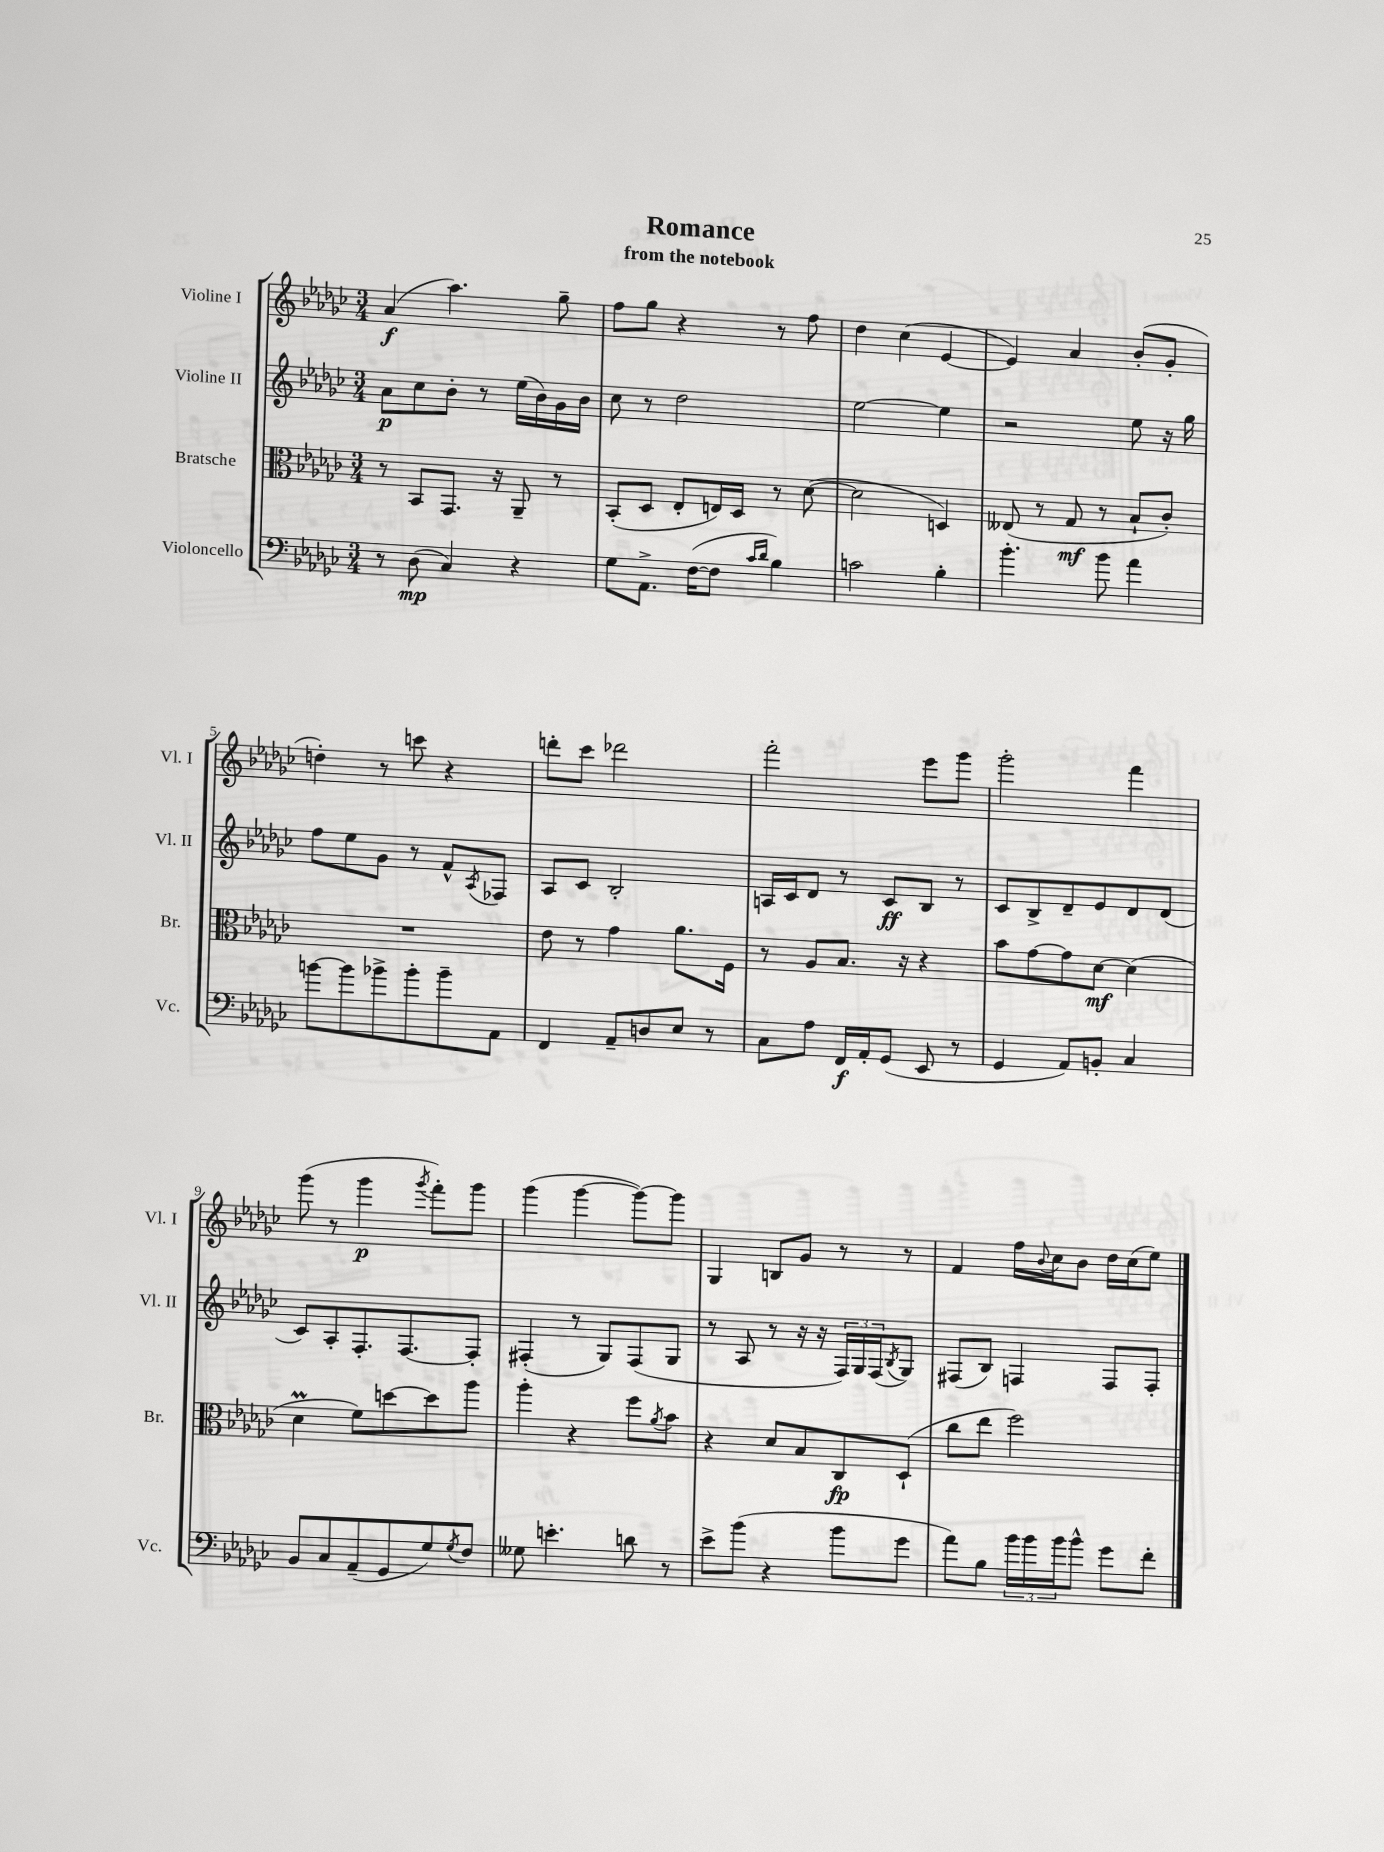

**kern	**kern	**kern	**kern
*staff4	*staff3	*staff2	*staff1
*clefF4	*clefC3	*clefG2	*clefG2
*k[b-e-a-d-g-c-]	*k[b-e-a-d-g-c-]	*k[b-e-a-d-g-c-]	*k[b-e-a-d-g-c-]
*M3/4	*M3/4	*M3/4	*M3/4
8r	8r	8a-	(4a-
(8D-	8BB-	8cc-	.
4C-)	8.GG-	8b-'	4.aa-)
.	.	8r	.
.	16r	.	.
4r	8AA-~	(16ee-	.
.	.	16b-)	.
.	8r	16g-	8gg-~
.	.	16b-	.
=	=	=	=
8G-	(8BB-'	8cc-	8ff
8.AA-^	8D-	8r	8gg-
.	8E-'	2dd-	4r
([16F	.	.	.
8F]	16E)	.	.
.	16D-	.	.
16qqc-	.	.	.
16qqd-	.	.	.
4B-)	8r	.	8r
.	([8d-	.	8ff
=	=	=	=
2c	2d-]	[2ee-	4dd-
.	.	.	(4cc-
4B-'	4D)	4ee-]	[4e-
=	=	=	=
4.b-'	(8E--	2r	4e-])
.	8r	.	.
.	8G-	.	4a-
8b-	8r	.	.
4a-	8B-`	8ee-	(8b-'
.	8c-')	16r	8g-'
.	.	16gg-	.
=	=	=	=
[8b	2.r	8ff	4dd')
8b]	.	8ee-	.
8b-^	.	8g-	8r
8b-'	.	8r	8ccc
8b-~	.	8f^^	4r
.	.	8qA-	.
8AA-	.	8F-	.
=	=	=	=
4FF	8e-	8A-	8ddd'
.	8r	8c-	8ccc-
8AA-~	4g-	2B-'	2ddd-
8D	.	.	.
8E-	8.a-	.	.
8r	.	.	.
.	16F	.	.
=	=	=	=
8C-	8r	16A	2fff'
.	.	16c-	.
8A-	8A-	8d-	.
16FF	8.B-	8r	.
16AA-'	.	.	.
(8GG-	.	8c-	.
.	16r	.	.
8EE-	4r	8B-	8eee-
8r	.	8r	8ggg-
=	=	=	=
4GG-	8b-	8c-	2ggg-'
.	[8g-	8B-^	.
8AA-)	8g-]	8d-~	.
8BB'	[8d-	8e-	.
4C-	(4d-]	8d-	4fff
.	.	(8d-	.
=	=	=	=
8BB-	4d-	8c-)	(8ggg-
8C-	.	8A-'	8r
(8AA-~	8f)	8.F'	4ggg-
8GG-	[8dd	.	.
.	.	[8.F	.
.	.	.	8qggg-
8G-)	8dd]	.	8fff')
8qG-	.	.	.
8F	8aa-	8F']	8ggg-
=	=	=	=
8G--	4aa-'	(4F#'	(4ggg-
4.e'	.	.	.
.	4r	8r	[4ggg-
.	.	8G-)	.
8d	8ff	(8F#	8ggg-_)
.	8qa-	.	.
8r	8b-	8G-	8ggg-]
=	=	=	=
8e-^	4r	8r	4G-
(8b-	.	8A-	.
4r	8d-	8r	8B
.	8B-	16r	8g-
.	.	16r	.
8b-	8C-	24F)	8r
.	.	24G-	.
.	.	(24F	.
.	.	8qB-	.
8g-	(8D-`	8G-)	8r
=	=	=	=
8a-)	8cc-	(8F#	4f
8B-	8ee-	8B-)	.
24b-	2ff)	4F	16ff
24b-	.	.	.
.	.	.	8qqb-
.	.	.	16cc-
24b-	.	.	.
8b-^^	.	.	8b-
8g-	.	8F	16dd-
.	.	.	(16cc-
8f'	.	8F'	8ee-)
==	==	==	==
*-	*-	*-	*-
